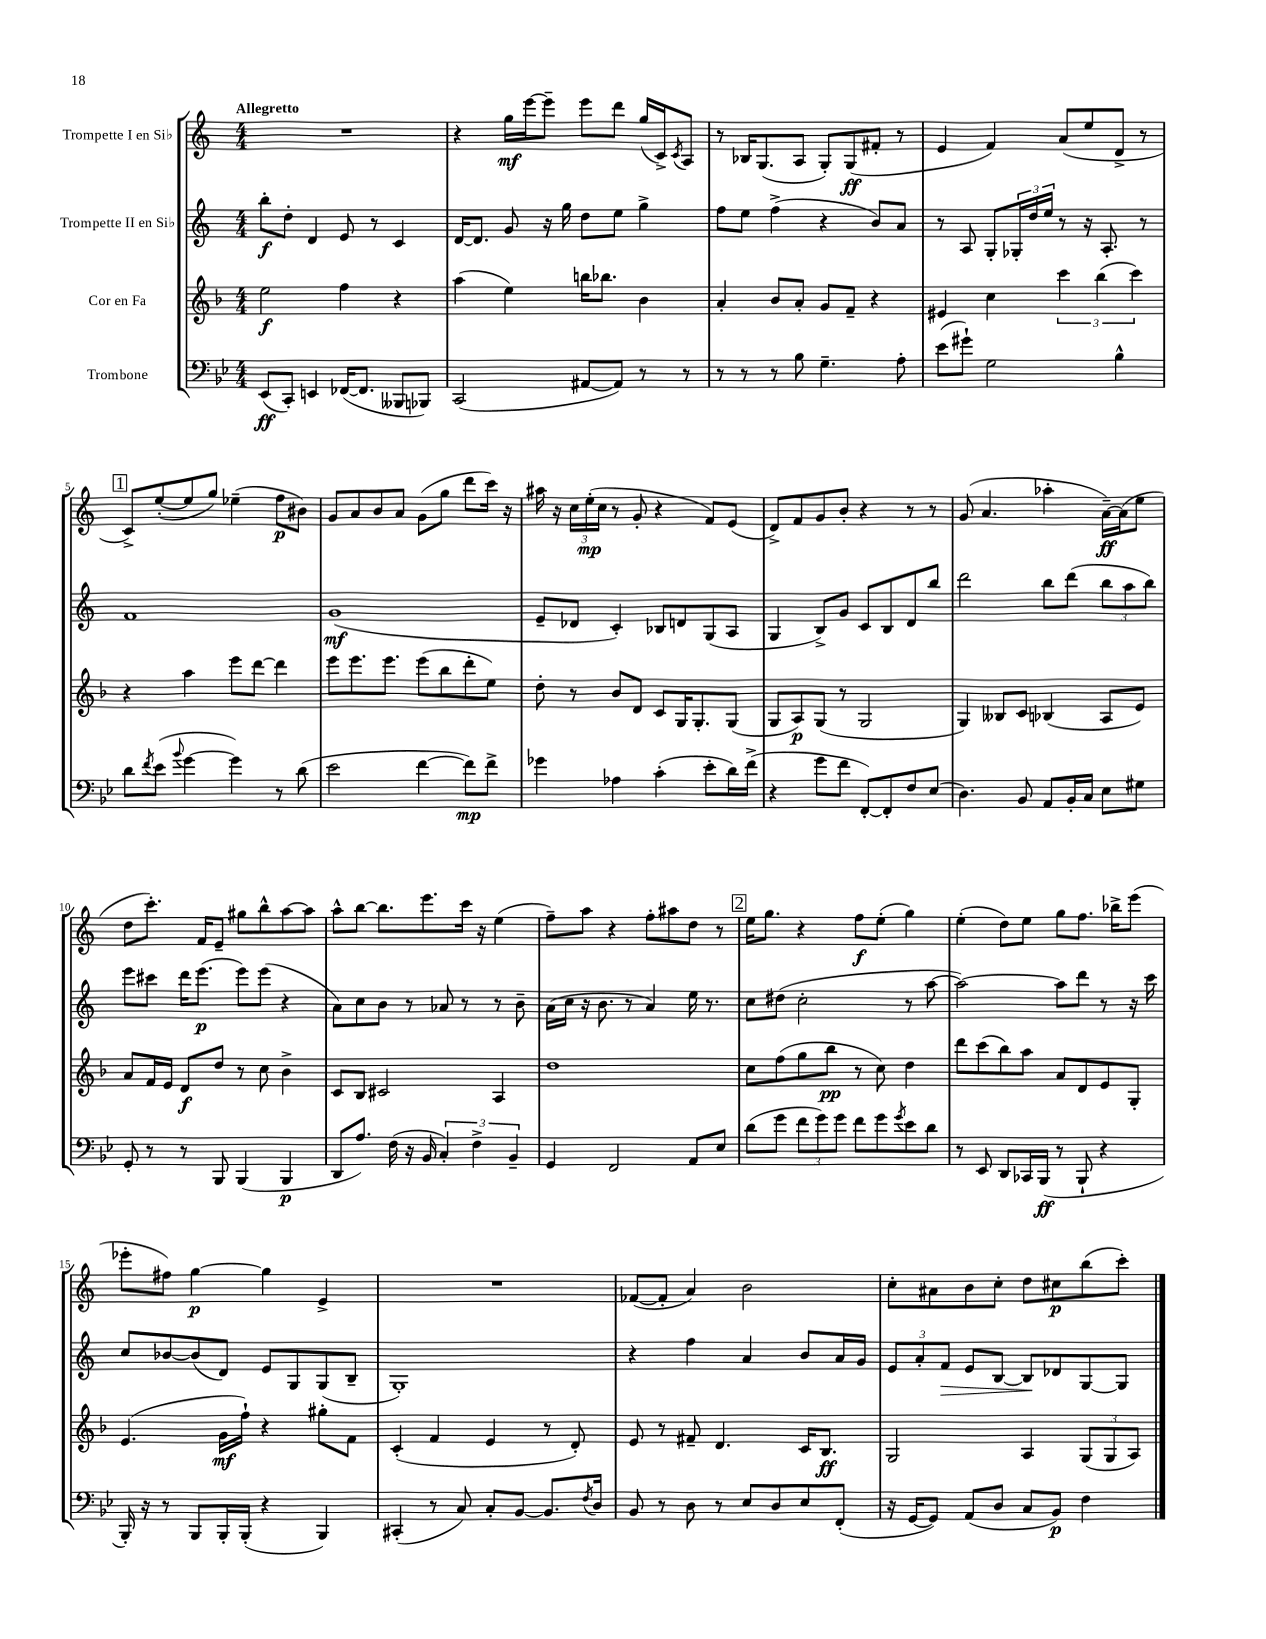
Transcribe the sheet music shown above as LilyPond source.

<<
\new StaffGroup <<
\new Staff = "s0" \with { instrumentName = "Trompette I en Sib" } {
    \clef treble \key c \major \numericTimeSignature \time 4/4 \tempo "Allegretto"
    R1 |
    r4 g''16\mf e'''16~ e'''8-- e'''8 d'''8 g''16( c'16->) \acciaccatura { c'8 } a8 |
    r8 bes16 g8.( a8 g8-.) g8\ff( fis'8-. r8 |
    e'4 f'4) a'8( e''8 d'8-> r8 |
    \mark \markup { \box "1" } c'8->) e''8~-.( e''8 g''8) ees''4--( f''8\p bis'8) |
    g'8 a'8 b'8 a'8 g'8( g''8 d'''8 c'''16) r16 |
    ais''16 r16 \tuplet 3/2 { c''16 e''16-.\mp( c''16 } r8 g'8-. r4 f'8) e'8( |
    d'8->) f'8 g'8 b'8-. r4 r8 r8 |
    g'8( a'4. aes''4-. a'16~--\ff) a'16( e''8 |
    d''8 c'''8.-.) f'16 e'8-- gis''8 b''8-^ a''8~ a''8 |
    a''8-^ b''8~ b''8. e'''8. c'''16 r16 e''4( |
    f''8--) a''8 r4 f''8-. ais''8 d''8 r8 |
    \mark \markup { \box "2" } e''16 g''8. r4 f''8\f e''8-.( g''4) |
    e''4-.( d''8) e''8 g''8 f''8. bes''16-> e'''8( |
    ees'''8-. fis''8) g''4~\p g''4 e'4-> |
    R1 |
    fes'8~( fes'8-. a'4) b'2 |
    c''8-. ais'8 b'8 c''8-. d''8 cis''8\p b''8( c'''8-.) \bar "|." |
}
\new Staff = "s1" \with { instrumentName = "Trompette II en Sib" } {
    \clef treble \key c \major \numericTimeSignature \time 4/4
    b''8-.\f d''8-. d'4 e'8 r8 c'4 |
    d'16~ d'8. g'8 r16 g''16 d''8 e''8 g''4-> |
    f''8 e''8 f''4->( r4 b'8) a'8 |
    r8 a8 g8-. \tuplet 3/2 { ges16-. d''16 e''16 } r8 r16 a8.-. r8 |
    \mark \markup { \box "1" } f'1 |
    g'1\mf( |
    e'8-- des'8 c'4-.) bes8 d'8 g8( a8 |
    g4 b8->) g'8 c'8 b8 d'8 b''8 |
    d'''2 b''8 d'''8( \tuplet 3/2 { b''8 a''8 b''8) } |
    e'''8 cis'''8 d'''16 e'''8.\p( e'''8) e'''8( r4 |
    a'8) c''8 b'8 r8 aes'8 r8 r8 b'8-- |
    a'16( c''16 r16 b'8. r8 a'4) e''16 r8. |
    \mark \markup { \box "2" } c''8 dis''8( c''2-. r8 a''8~ |
    a''2~) a''8 d'''8 r8 r16 c'''16 |
    c''8 bes'8~ bes'8( d'8) e'8 g8 g8( b8-- |
    g1-.) |
    r4 f''4 a'4 b'8 a'16 g'16 |
    \tuplet 3/2 { e'8 a'8-. f'8\> } e'8 b8~ b8\! des'8 g8~ g8 \bar "|." |
}
\new Staff = "s2" \with { instrumentName = "Cor en Fa" } {
    \clef treble \key f \major \numericTimeSignature \time 4/4
    e''2\f f''4 r4 |
    a''4( e''4) b''16 bes''8. bes'4 |
    a'4-. bes'8 a'8-. g'8 f'8-- r4 |
    eis'4 c''4 \tuplet 3/2 { c'''4 bes''4( c'''4) } |
    \mark \markup { \box "1" } r4 a''4 e'''8 d'''8~ d'''4 |
    e'''8 e'''8. e'''8. e'''8( bes''8 d'''8-. e''8) |
    d''8-. r8 bes'8 d'8 c'8 g16 g8.-. g8( |
    g8 a8\p) g8( r8 g2 |
    g4) beses8 c'8 bes4( a8 e'8) |
    a'8 f'16 e'16 d'8\f d''8 r8 c''8 bes'4-> |
    c'8 bes8 cis'2 a4 |
    d''1 |
    \mark \markup { \box "2" } c''8 f''8( g''8 bes''8\pp r8 c''8) d''4 |
    d'''8 c'''8( bes''8) a''8 a'8 d'8 e'8 g8-. |
    e'4.( g'16\mf f''16-!) r4 gis''8-. f'8 |
    c'4-.( f'4 e'4 r8 d'8-.) |
    e'8 r8 fis'8-- d'4. c'16 bes8.\ff |
    g2 a4 \tuplet 3/2 { g8( g8 a8) } \bar "|." |
}
\new Staff = "s3" \with { instrumentName = "Trombone" } {
    \clef bass \key bes \major \numericTimeSignature \time 4/4
    ees,8\ff( c,8-.) e,4 fes,16~( fes,8. beses,,8 bes,,8) |
    c,2( ais,8~ ais,8) r8 r8 |
    r8 r8 r8 bes8 g4.-- a8-. |
    ees'8( gis'8-!) g2 bes4-^ |
    \mark \markup { \box "1" } d'8 \acciaccatura { f'8 } ees'8( \appoggiatura { bes'8 } g'4~ g'4) r8 d'8( |
    ees'2 f'4~ f'8\mp) f'8-> |
    ges'4 aes4 c'4-.( ees'8-. d'16) f'16->( |
    r4 g'8 f'8 f,8~-.) f,8-. f8 ees8( |
    d4.) bes,8 a,8 bes,16-. c16 ees8 gis8 |
    g,8-. r8 r8 bes,,8 bes,,4( bes,,4\p |
    d,8 a8.) f16( r16 bes,16 \tuplet 3/2 { c4-.) f4-> bes,4-- } |
    g,4 f,2 a,8 ees8 |
    \mark \markup { \box "2" } d'8( g'8 \tuplet 3/2 { f'8 g'8) g'8 } f'8 g'8 \acciaccatura { g'8 } ees'8 d'8 |
    r8 ees,8 d,8 ces,16 bes,,16\ff( r8 bes,,8-! r4 |
    bes,,16-.) r16 r8 bes,,8 bes,,16-. bes,,16-.( r4 bes,,4) |
    cis,4-.( r8 c8) c8-. bes,8~ bes,8. \acciaccatura { f8 } d16 |
    bes,8 r8 d8 r8 ees8 d8 ees8 f,8-.( |
    r16 g,16~ g,8) a,8( d8 c8 bes,8\p) f4 \bar "|." |
}
>>
>>
